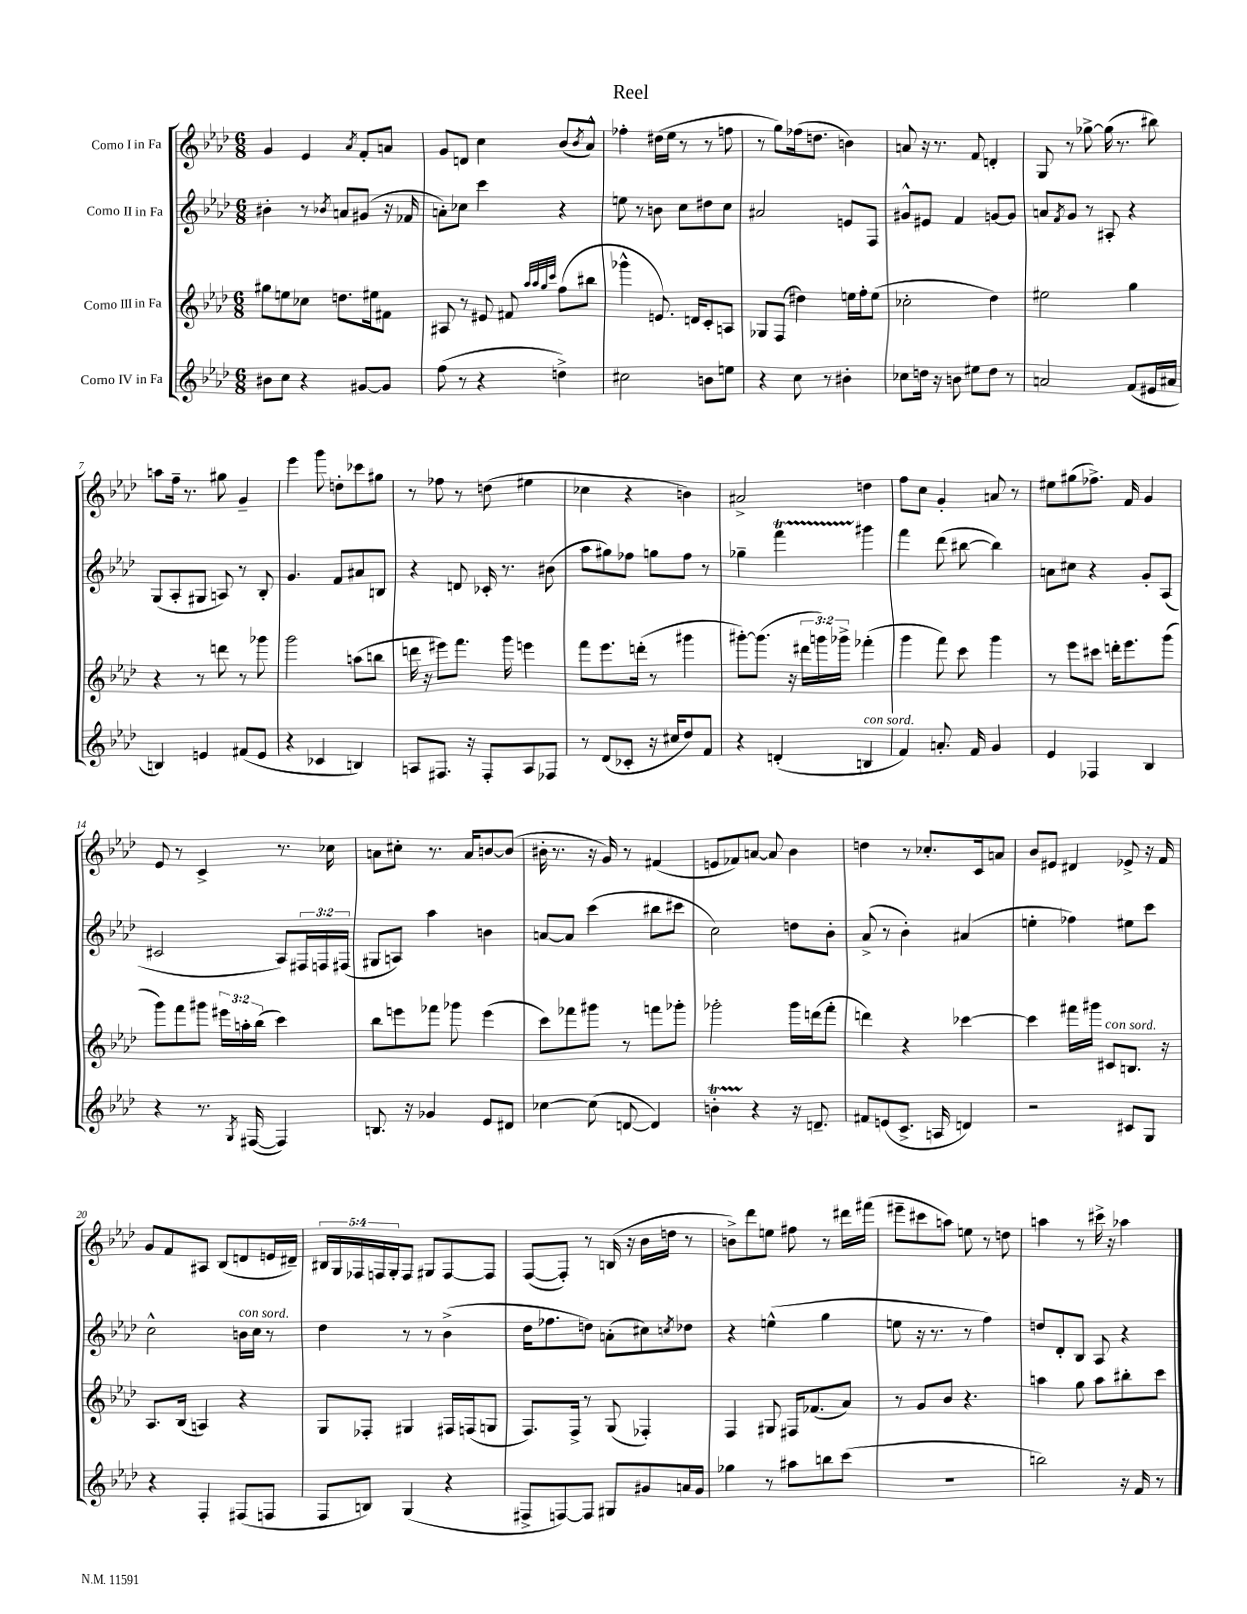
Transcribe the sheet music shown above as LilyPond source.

\header { title = "Reel" }
<<
\new StaffGroup <<
\new Staff = "s0" \with { instrumentName = "Corno I in Fa" } {
    \clef treble \key aes \major \numericTimeSignature \time 6/8 \override Staff.TupletNumber.text = #tuplet-number::calc-fraction-text
    g'4 ees'4 \acciaccatura { aes'8 } f'8-. a'8 |
    g'8 d'8 c''4 bes'8( \acciaccatura { bes'8 } aes'8-^) |
    fes''4-. dis''16( ees''16 r8 r8 f''8 |
    r8 g''8) fes''16( d''8. b'4) |
    a'8 r16 r8. f'8 d'4-. |
    g8 r8 ges''8~-> ges''16( r8. bis''8) |
    a''8 f''16-- r8. gis''8 g'4-- |
    ees'''4 g'''8 d''8-. ces'''8 gis''8 |
    r8 fes''8 r8 d''8( eis''4 |
    ces''4 r4 b'4) |
    ais'2-> d''4 |
    f''8 c''8 g'4-. a'8 r8 |
    eis''8 gis''8( fes''8.->) f'16 g'4 |
    ees'8 r8 c'4-> r8. ces''16 |
    a'8 cis''8-. r8. a'16 b'8~ b'8( |
    bis'16-. r8. r16 g'16) r8 fis'4( |
    e'8 fes'8) a'8~ a'8 bes'4 |
    d''4 r8 ces''8.-. c'16 a'8 |
    bes'8 eis'8 dis'4 ees'8-> r16 f'16 |
    g'8 f'8 ais8 bes8( d'8 e'16 dis'16--) |
    \tuplet 5/4 { bis16 g16 fes16 f16 g16-. } f8 gis8 f8~ f8 |
    f8~( f8-.) r8 b16( r16 bes'16 d''16 r8 |
    b'8->) des'''8 e''8 fis''8 r8 dis'''16 fis'''16( |
    eis'''8-- cis'''8 a''8) e''8 r8 d''8 |
    a''4 r8 cis'''16-> r16 aes''4 \bar "|." |
}
\new Staff = "s1" \with { instrumentName = "Corno II in Fa" } {
    \clef treble \key aes \major \numericTimeSignature \time 6/8 \override Staff.TupletNumber.text = #tuplet-number::calc-fraction-text
    bis'4-. r8 \acciaccatura { bes'8 } a'8 gis'8( r16 fes'16 |
    a'8-.) ces''8 c'''4 r4 |
    e''8 r8 b'8 c''8 dis''8 c''8 |
    ais'2 e'8 f8 |
    gis'8-^ eis'8 f'4 g'8~ g'8 |
    a'8 \acciaccatura { f'8 } g'8 r8 ais8-. r4 |
    g8( aes8-. gis8 a8) r8 bes8-. |
    g'4. f'8 ais'8 b8 |
    r4 d'8 ces'16-. r8. bis'8( |
    aes''8 gis''8) fes''8 g''8 fes''8 r8 |
    ges''4-- f'''4\startTrillSpan gis'''4\stopTrillSpan |
    f'''4 des'''8( bis''8~ bis''4) |
    a'8 cis''8 r4 g'8-. aes8( |
    cis'2 aes8) \tuplet 3/2 { fis16 f16 fis16( } |
    gis8 a8) aes''4 b'4 |
    a'8~ a'8 c'''4( bis''8 cis'''8 |
    c''2) d''8 bes'8-. |
    aes'8->( r8 bes'4-.) ais'4( |
    e''4-. fes''4) eis''8 c'''8 |
    c''2-^ b'16^\markup { \italic "con sord." } c''16 r8 |
    des''4 r8 r8 bes'4->( |
    des''16 fes''8. d''8) a'8-.( cis''8) \acciaccatura { c''8 } des''8 |
    r4 e''4-^( g''4 |
    e''8 r16 r8. r8 f''4) |
    d''8 des'8-. bes8 aes8 r4 \bar "|." |
}
\new Staff = "s2" \with { instrumentName = "Corno III in Fa" } {
    \clef treble \key aes \major \numericTimeSignature \time 6/8 \override Staff.TupletNumber.text = #tuplet-number::calc-fraction-text
    gis''8 e''8 ces''8 d''8. eis''16 fis'8 |
    ais8 r8 eis'8 fis'8 \grace { aes''32 aes''32 g''32 c'''32 } f''8( bis''8 |
    ges'''4-^ e'8.) d'16 c'8-. a8 |
    ges8 f8( dis''4) e''16 f''16-. e''8( |
    ces''2-. des''4) |
    eis''2 g''4 |
    r4 r8 d'''8 r8 ges'''8 |
    g'''2 a''8( b''8 |
    d'''16 r16 eis'''8) f'''8. g'''16 e'''4 |
    f'''8 ees'''8. d'''16-.( r8 gis'''4 |
    gis'''8~-.) gis'''8.( r16 \tuplet 3/2 { dis'''16 g'''16) ges'''16-> } fes'''4-.( |
    g'''4 f'''8) c'''8 g'''4 |
    r8 ees'''8 cis'''8 d'''16-. ees'''8. g'''8( |
    g'''8) f'''8 gis'''8 \tuplet 3/2 { eis'''16 a''16-. bes''16( } c'''4) |
    bes''8 e'''8 fes'''8 ges'''8 e'''4( |
    c'''8) fes'''8 gis'''8 r8 f'''8 ges'''8-. |
    ges'''2-. ges'''16 d'''16( f'''8-. |
    d'''4) r4 ces'''4~ |
    ces'''4 fis'''16 gis'''16 cis'8^\markup { \italic "con sord." } b8. r16 |
    aes8. bes16( a4) r4 |
    g8 fes8-. gis4 fis16 f16( g8 |
    f8.) f16-> r8 g8( fes4-.) |
    f4 gis8 fis16 fes'8.( aes'8) |
    r8 g'8 bes'8 r4. |
    a''4 g''8 a''8 bis''8-. c'''8 \bar "|." |
}
\new Staff = "s3" \with { instrumentName = "Corno IV in Fa" } {
    \clef treble \key aes \major \numericTimeSignature \time 6/8
    bis'8 c''8 r4 gis'8~ gis'8 |
    f''8( r8 r4 d''4->) |
    cis''2 b'8 e''8 |
    r4 c''8 r8 bis'4-. |
    ces''8 d''16 r16 b'8 eis''8 d''8 r8 |
    a'2 f'8( eis'16 ais'16 |
    b4) e'4 fis'8( e'8 |
    r4 ces'4 b4) |
    a8 fis8. r16 fis8-. a8 fes8 |
    r8 des'8( ces'8-. r16 cis''16 des''8) f'8 |
    r4 d'4-.( b4^\markup { \italic "con sord." } |
    f'4) a'8.-. f'16 g'4 |
    ees'4 fes4 bes4 |
    r4 r8. \acciaccatura { g8 } fis16~( fis4) |
    b8. r16 ges'4 ees'8 dis'8 |
    ces''4~ ces''8( d'8~ d'4) |
    b'4-.\startTrillSpan r4\stopTrillSpan r16 d'8.-- |
    fis'8 e'8( c'8.-> a16 d'4) |
    r2 cis'8 g8 |
    r4 f4-. fis8( f8 |
    f8 b8) g4( r4 |
    fis8-> f8~) f8 gis8 gis'8 a'16 gis'16 |
    ges''4 r8 ais''8 b''8 c'''8( |
    R2. |
    b''2) r16 f'16 r8 \bar "|." |
}
>>
>>
